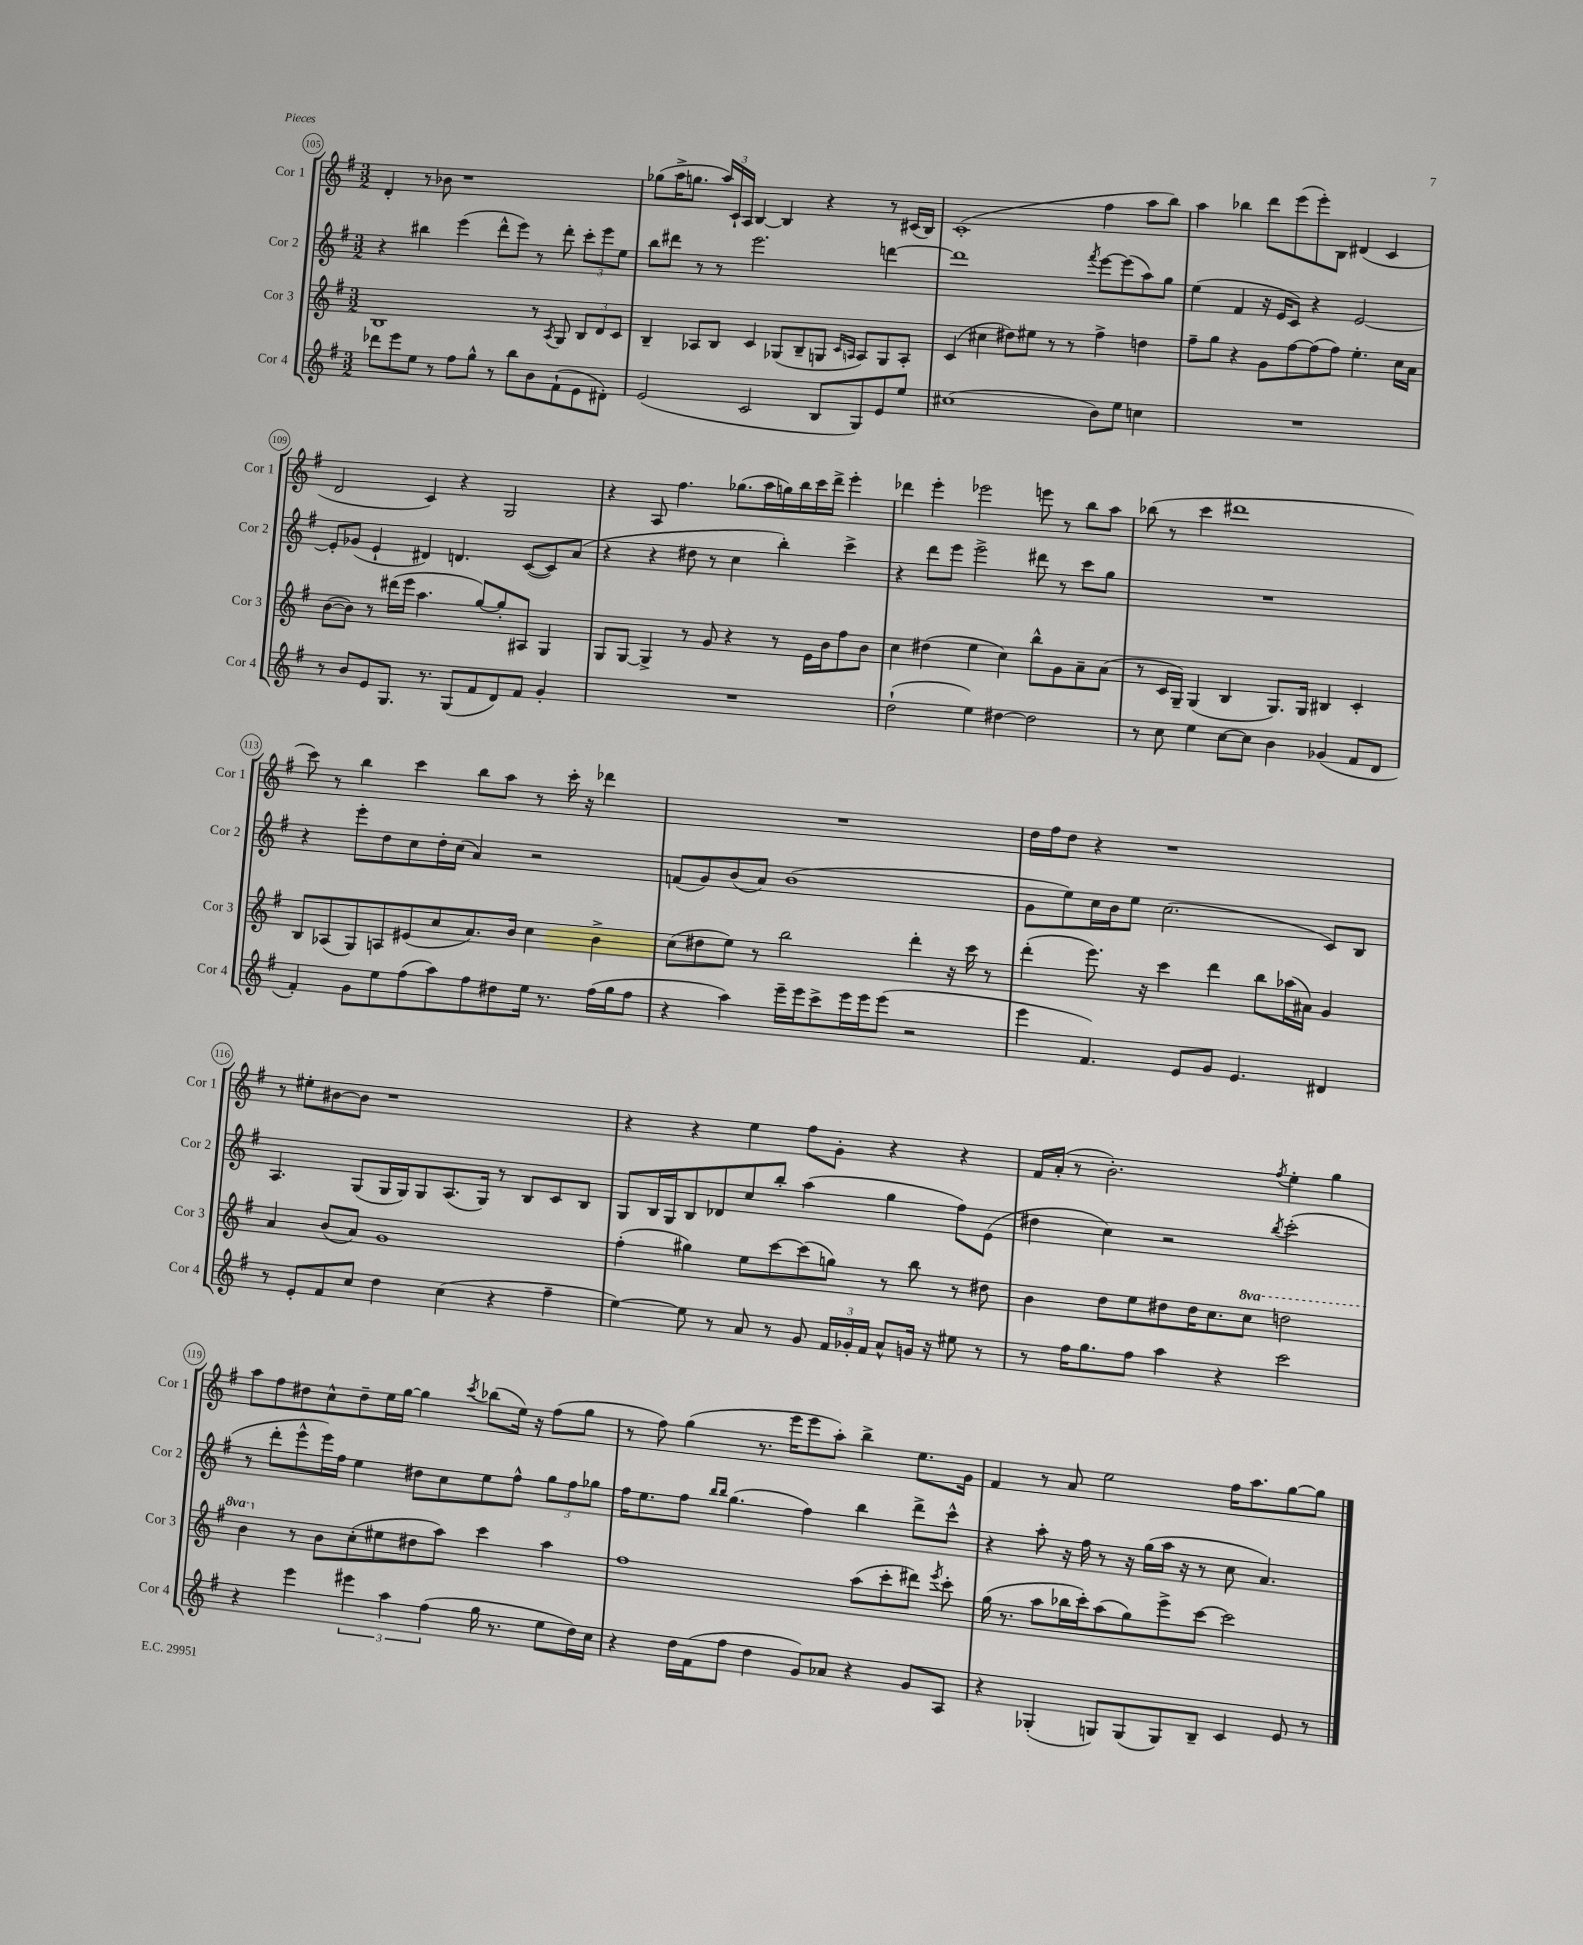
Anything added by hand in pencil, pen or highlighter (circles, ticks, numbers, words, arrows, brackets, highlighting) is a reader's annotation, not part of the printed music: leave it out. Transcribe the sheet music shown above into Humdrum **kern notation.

**kern	**kern	**kern	**kern
*part4	*part3	*part2	*part1
*staff4	*staff3	*staff2	*staff1
*I"Cor 4	*I"Cor 3	*I"Cor 2	*I"Cor 1
*I'Cor 4	*I'Cor 3	*I'Cor 2	*I'Cor 1
*clefG2	*clefG2	*clefG2	*clefG2
*k[f#]	*k[f#]	*k[f#]	*k[f#]
*M3/2	*M3/2	*M3/2	*M3/2
=105	=105	=105	=105
8ddd-X\L	1B	4r	4d'/
8eee\	.	.	.
8ee\J	.	4bb#X\	8r
8r	.	.	8b-X\
8ff#\L	.	(4eee\	1r
8gg^^\J	.	.	.
8r	.	8ddd^^\L	.
8bb\L	.	8eee\J)	.
8b\	8r	8r	.
.	8qA/	.	.
(8f#`\	8G/	8ddd'\	.
8e\	12B/L	12ccc'\L	.
.	12d/	12eee\	.
8d#X'\J)	.	.	.
.	12c/J	12ee\J	.
=106	=106	=106	=106
(2e/	4B~/	8bb\L	(8gg-X\L
.	.	8ddd#X\J	16aa^\K
.	.	.	8.ggn\J
.	8A-X/L	8r	.
.	8B/J	8r	24aa/LL)
.	.	.	24c`/
.	.	.	24A/JJ
2c/	4c/	2.eee\	[4B/
.	(8G-X/L	.	4B/]
.	8B~/	.	.
8B/L	8Gn/J	.	4r
.	16qqc/LL	.	.
.	16qqAn/JJ	.	.
8G/)	8A/L)	.	.
8e/	8G/	[4dddn\	8r
8ee/J	8A'/J	.	(16c#X/LL
.	.	.	16B/JJ)
=107	=107	=107	=107
(1cc#X	(4c/	1ddd]	(1c'
.	4cc#X\	.	.
.	8dd#X\L)	.	.
.	8ee#X\J	.	.
.	8r	.	.
.	8r	.	.
.	.	8qfff#/	.
8b\L)	4ff#^\	[8eee\L	4ff#\
8ee\J	.	(8eee\]	.
4ccn\	4ddn\	8aa\)	8aa\L
.	.	8gg\J	8bb\J)
=108	=108	=108	=108
1.r	8ff#~\L	(4ee\	4aa\
.	8gg\J	.	.
.	4r	4f#/	4bb-X\
.	8g\L	16r	8ddd\L
.	.	16e/KL	.
.	[8ff#\	8c/J)	(8eee\
.	(8ff#\]	4r	8eee'\)
.	8ff#\J)	.	8B\J
.	4.ee'\	[2e/	(4d#X/
.	.	.	4c/
.	16cc\LL	.	.
.	16a\JJ	.	.
!!LO:LB:g=z
=109	=109	=109	=109
8r	([8b\L	8e'/L]	2d/
8b/L	8b\J])	(8g-X/J	.
8e/	8r	4e`/	.
8.G/J	(16ddd#X\LL	.	.
.	16eee\JJ	.	.
.	4.aa\	4d#X/)	4c/)
8.r	.	.	.
(8G/L	.	4.dn/	4r
8f#/	[8gg/L)	.	.
8d/)	8gg'/]	.	2G/
8f#/J	8A#X/J	([8c/L	.
4g'/	4G/	8c/])	.
.	.	(8a/J	.
=110	=110	=110	=110
1.r	8G/L	4r	4r
.	[8G/J	.	.
.	4G^/]	4r	8A/
.	.	.	4.ff#\
.	8r	8dd#X\	.
.	8g/	8r	.
.	4r	4cc\	(8.gg-X\L
.	.	.	16aa\L
.	8r	4bb'\)	16ggn\)
.	.	.	16bb\
.	16e\LL	.	16ccc\
.	16b\J	.	16ddd^\JJ
.	8ff#\	4ccc^\	4eee'\
.	8b\J	.	.
=111	=111	=111	=111
(2dd`\	4cc\	4r	4ddd-X\
.	(4dd#X\	8ddd\L	4eee'\
.	.	8eee\J	.
4ee\)	4ee\	2eee^\	2eee-X\
[4dd#X\	4cc\)	.	.
2dd#\]	8bb^^\L	8ddd#X\	8eeen\
.	8g\	8r	8r
.	8a~\	8ccc\L	8bb\L
.	(8a\J	8gg\J	8aa\J
=112	=112	=112	=112
8r	8r	1.r	(8bb-X\
8cc\	16c/LL	.	8r
.	16G~/JJ)	.	.
4ee\	(4G/	.	4ccc\
[8cc\L	4B/	.	1ddd#X
8cc\J]	.	.	.
4b\	8.G/L)	.	.
.	16G/Jk	.	.
(4g-X/	4B#X/	.	.
8f#/L	4c'/	.	.
8d/J	.	.	.
!!LO:LB:g=z
=113	=113	=113	=113
4f#'/)	8B/L	4r	8ccc\)
.	(8A-X/	.	8r
8g\L	8G/)	8eee'\L	4bb\
8ee\	8An/	8dd\	.
(8ff#\	(8e#X/	8cc\	4ccc\
8aa\)	8cc/	16dd'\L	.
.	.	(16cc\JJ	.
8ff#\	8.a/)	4a/)	8bb\L
8dd#X\	.	.	8aa\J
.	16b/Jk	.	.
16ee\Jk	4cc\	2r	8r
8.r	.	.	.
.	.	.	16ccc'\
.	.	.	16r
(16ff#\LL	4b^\	.	4ddd-X\
16gg\J	.	.	.
8ff#\J	.	.	.
=114	=114	=114	=114
4r	(8cc\L	(8fn/L	1.r
.	8dd#X\	8g/)	.
4aa\)	8ee\J)	(8b/	.
.	8r	8a/J)	.
16eee~\LL	2bb\	(1b	.
16eee\J	.	.	.
8ccc^\	.	.	.
16eee\L	.	.	.
16eee\J	.	.	.
(8eee\J	.	.	.
2r	4ddd'\	.	.
.	16r	.	.
.	16ccc\	.	.
.	8r	.	.
=115	=115	=115	=115
4eee\	(4ddd'\	8g\L	16dd\LL
.	.	.	16ff#\J
.	.	8ee\)	8dd\J
4.f#/)	8.eee\)	16cc\L	4r
.	.	16b\J	.
.	.	8ee\J	.
.	16r	.	.
.	4ccc\	(2.cc\	1r
8e/L	.	.	.
8g/J	4ddd\	.	.
4.e/	.	.	.
.	8bb\L	.	.
.	(16aa-X\L	.	.
.	16a#X\JJ)	.	.
4d#X/	4g/	8c/L)	.
.	.	8B/J	.
!!LO:LB:g=z
=116	=116	=116	=116
8r	4a/	4.A/	8r
8e'/L	.	.	8ee#X'\L
8f#/	(8b/L	.	[8b#X\
8cc/J	8a/J)	(8G/L	8b#\J]
4dd\	1g	16G/L	1r
.	.	16G/J)	.
.	.	8G/	.
(4cc\	.	(8.A/	.
.	.	16G/Jk)	.
4r	.	8r	.
.	.	8B/L	.
4ff#~\	.	8c/	.
.	.	8B/J	.
=117	=117	=117	=117
[4ee\)	(4ff#'\	8G/L	4r
.	.	16B/L	.
.	.	16G/J	.
8ee\]	4gg#X\)	8B/	4r
8r	.	8d-X/	.
8a/	8ee\L	8cc/	4ee\
8r	[8ccc\	8bb'/J	.
8g/	(8ccc\]	(4aa\	8ff#\L
24f#/LL	8ggn\J)	.	8g'\J
24g-X'/	.	.	.
24f#/JJ	.	.	.
8a^^/L	8r	4gg\	4r
16gn/Jk	8bb\	.	.
16r	.	.	.
8ee#X\	8r	8ff#\L)	4r
8r	8dd#X\	(8e\J	.
=118	=118	=118	=118
8r	4b\	4dd#X\	16f#/LL
.	.	.	(16a'/JJ
16ff#\KL	.	.	8r
8.gg\	.	.	.
.	8dd\L	4cc\)	2.b'\)
8ff#\J	8ee\	.	.
4aa\	8dd#X\	2r	.
.	16dd#\K	.	.
.	8.cc\	.	.
4r	.	.	.
*	*8va	*	*
.	8ccc\J	.	.
.	.	8qbb/	8qff#/
2ccc\	2dddn\	(2ccc'\	4ee'\
.	.	.	4gg\
!!LO:LB:g=z
=119	=119	=119	=119
4r	4bb\	8r	8aa\L
.	.	8ddd'\L	8ff#\
*	*X8va	*	*
4eee\	8r	8eee^^\	8dd#X\
.	8b\L	16eee\L)	8cc^^\
.	.	16ff#\JJ	.
6eee#X\	(8cc'\	4ee\	8dd#~\
.	8ee#X\	.	16ee\L
6aa\	.	.	.
.	.	.	[16gg\JJ
.	8dd#X\	8dd#X\L	4gg\]
(6ff#\	.	.	.
.	8aa\J)	8cc\	.
.	.	.	8qccc/
16gg\	4ccc\	8ee\	(8bb-X\L
8.r	.	.	.
.	.	8ff#^^\J	16ee\Jk)
.	.	.	16r
8ee\L	4aa\	12gg\L	(8ff#\L
.	.	12ff#\	.
16dd\L)	.	.	8gg\J
.	.	12gg-X\J	.
16cc\JJ	.	.	.
=120	=120	=120	=120
4r	1ff#	16ff#\KL	8r
.	.	8.ee\	.
.	.	.	8ff#\)
16dd\LL	.	8ff#\J	(4gg\
(16f#\J	.	.	.
.	.	16qqbb/LL	.
.	.	16qqbb/JJ	.
8ff#\J	.	(4.gg\	.
4dd\	.	.	8.r
.	.	.	16eee\KL
8g/L)	.	4ff#\)	8eee\
8a-X/J	.	.	8aa'\J)
4r	(8aa\L	4bb\	4bb^\
.	8ccc'\	.	.
8g/L	8ddd#X\J)	8ddd^\L	8.ee\L
.	8qeee/	.	.
8A/J	8ccc'\	8ccc^^\J	.
.	.	.	16g\Jk
=121	=121	=121	=121
4r	(16gg\	4r	4f#/
.	8.r	.	.
(4G-X'/	8aa\L	8aa'\	8r
.	16bb-X\L	16r	8a/
.	16ccc'\J)	16ff#\	.
8Gn/L)	(8aa\	8r	2ee\
(8G/	8gg\)	16r	.
.	.	(16gg\LL	.
8G/)	8eee^\	16aa\JJ	.
.	.	16r	.
8B~/J	[8ccc\J	8r	.
4c/	2ccc\]	8cc\	16ff#\KL
.	.	.	8.aa\
.	.	4.a/)	.
8e/	.	.	[8gg\
8r	.	.	8gg\J]
==	==	==	==
*-	*-	*-	*-
